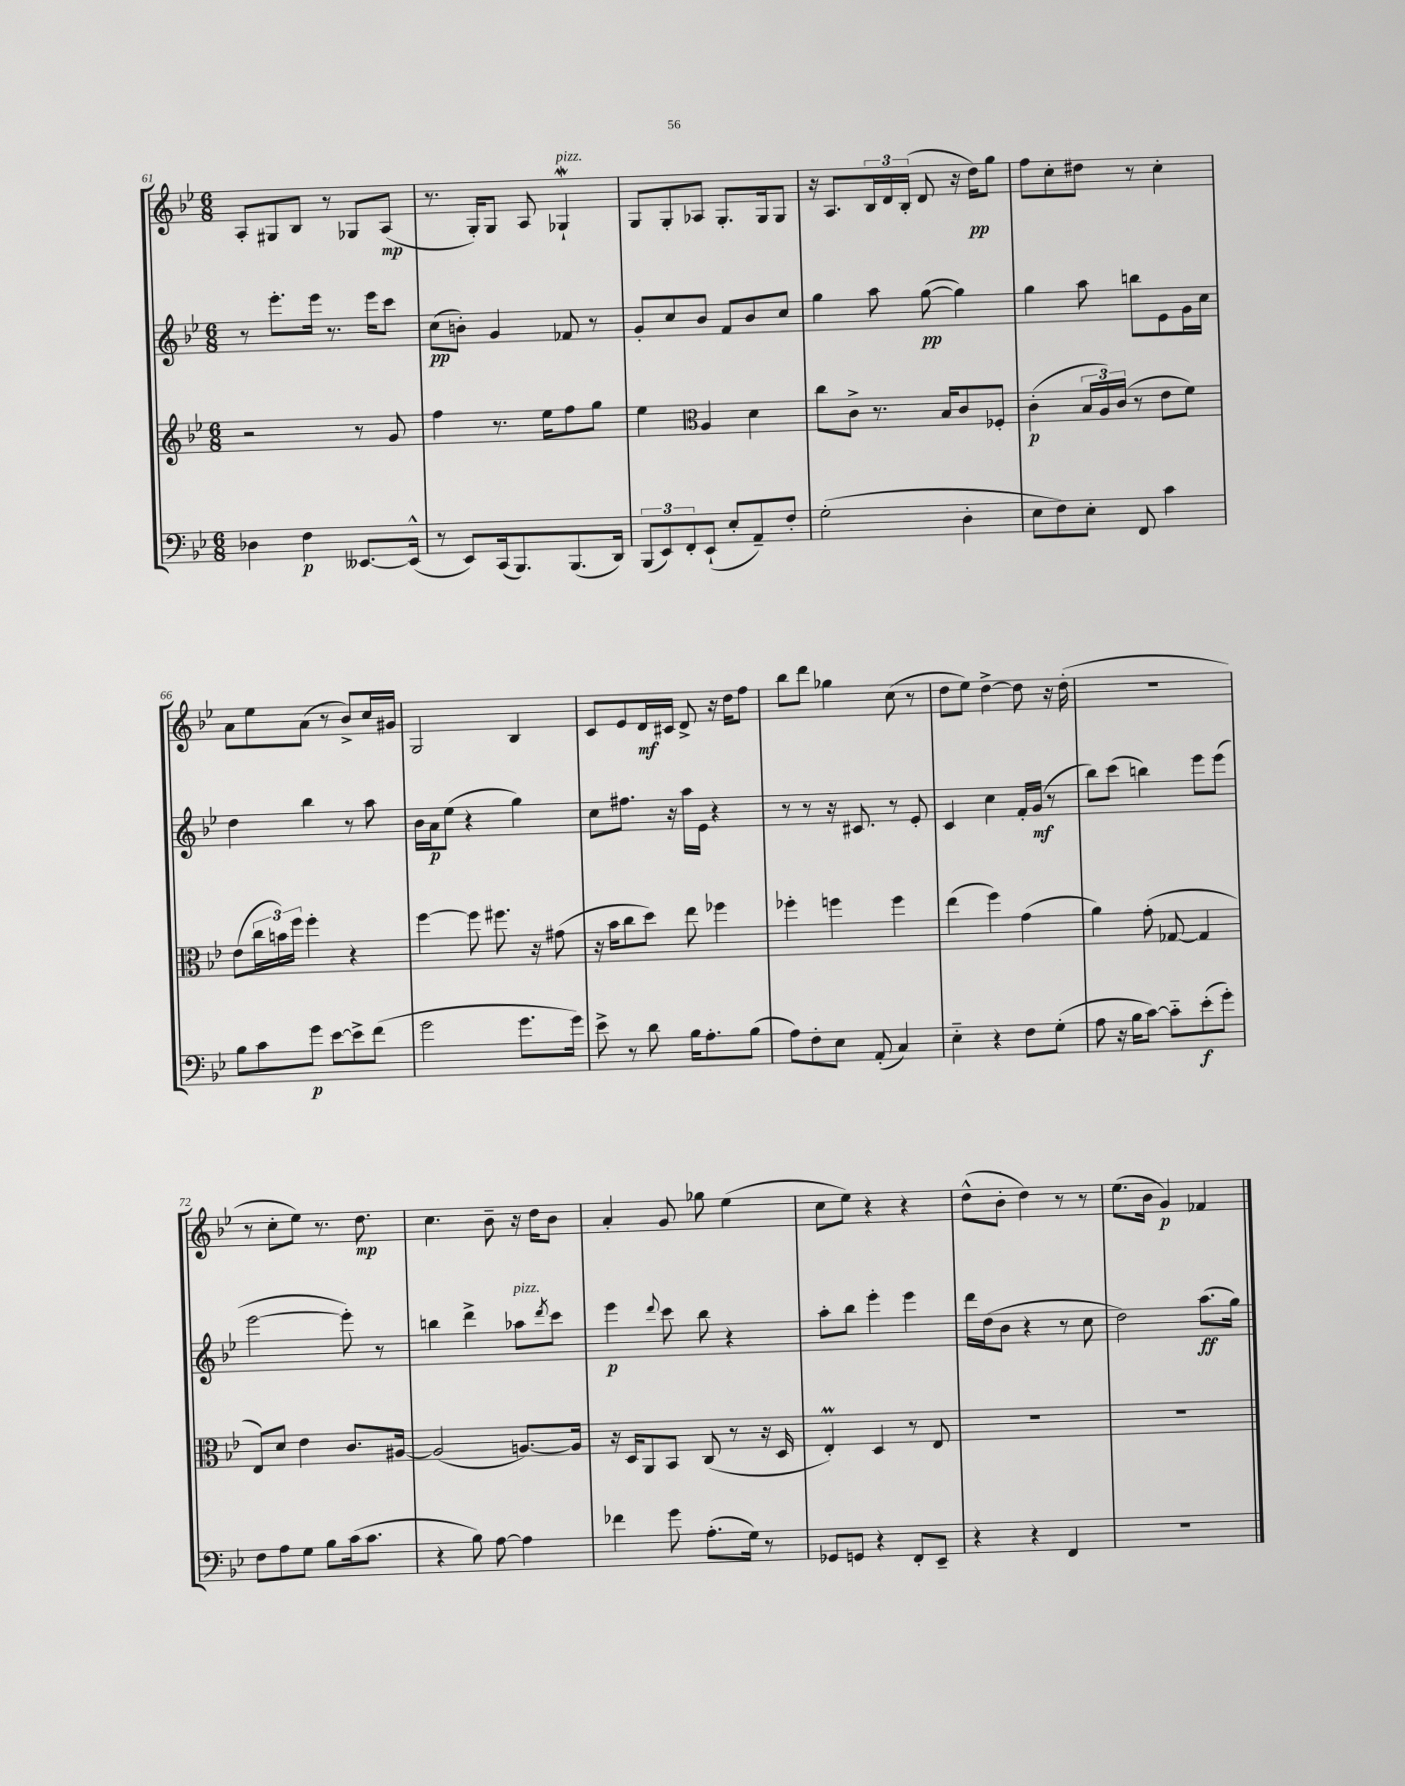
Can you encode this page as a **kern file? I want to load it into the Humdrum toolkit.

**kern	**kern	**kern	**kern
*staff4	*staff3	*staff2	*staff1
*clefF4	*clefG2	*clefG2	*clefG2
*k[b-e-]	*k[b-e-]	*k[b-e-]	*k[b-e-]
*M6/8	*M6/8	*M6/8	*M6/8
4D-	2r	8r	8A'
.	.	8.eee-'	8G#
4F	.	.	8B-
.	.	16eee-	.
.	.	8.r	8r
[8.EE--	8r	.	8G-
.	.	16eee-	.
.	8g	8ccc	(8A
(16EE--^^]	.	.	.
=	=	=	=
8r	4ff	(8cc	8.r
8EE-)	.	8b')	.
.	.	.	16G')
(16CC	8.r	4g	8G
8.BBB-)	.	.	.
.	.	.	8A
.	16ee-	.	.
(8.BBB-	8ff	8f-	4G-`
.	8gg	8r	.
16DD)	.	.	.
=	=	=	=
(12BBB-	4ee-	8g'	8G
12EE-)	.	.	.
.	.	8cc	8G'
12FF'	.	.	.
*	*clefC3	*	*
(8EE-`	4A	8b-	8A-
8E-'	.	8f	8.G'
8AA~)	4d	8b-	.
.	.	.	16G
8F'	.	8cc	8G
=	=	=	=
(2G'	8cc	4gg	16r
.	.	.	8.A
.	8c^	.	.
.	8.r	8aa	24B-
.	.	.	24d
.	.	.	(24B-'
.	.	([8gg	8d
.	16B-	.	.
4D'	8c	4gg])	16r
.	.	.	16dd)
.	8F-'	.	8gg
=	=	=	=
8E-	(4c'	4gg	8ff
8F)	.	.	8cc'
8E-'	24B-	8aa	8dd#
.	24A)	.	.
.	(24c	.	.
8FF	8r	8bb	8r
4c	8e-	8e-	4cc'
.	8f)	16g	.
.	.	16cc	.
=	=	=	=
8B-	(8e-	4dd	8a
8c	24cc	.	8ee-
.	24b)	.	.
.	24ff	.	.
8g	4ff'	4bb-	(8a
[8e-	.	.	8r
8e-^]	4r	8r	8b-^)
(8f	.	8aa	16cc
.	.	.	16g#
=	=	=	=
2g	[4ff	16b-	2G
.	.	16a	.
.	.	(8ee-	.
.	8ff]	4r	.
.	8.ff#	.	.
8.g	.	4gg)	4B-
.	16r	.	.
.	(8g#	.	.
16g)	.	.	.
=	=	=	=
8e-^	16r	8cc	8c
.	16b-	.	.
8r	8cc	8.ff#	8e-
8d	8dd)	.	16d
.	.	16r	16c#
16B-	8ee-	16aa	8d^
8.A'	.	16e-	.
.	4ff-	4r	16r
.	.	.	16dd
(8B-	.	.	8ff
=	=	=	=
8A)	4ff-'	8r	8bb-
8F'	.	8r	8ddd
8E-	4ff	16r	4gg-
.	.	8.c#	.
(8AA'	.	.	.
4C)	4ff	8r	(8cc
.	.	8e-'	8r
=	=	=	=
4E-'~	(4ee-	4c	8dd
.	.	.	8ee-)
4r	4ff)	4cc	[4dd^
8F	(4g	16f'	8dd]
.	.	(16g	.
(8G'	.	8r	16r
.	.	.	(16dd'
=	=	=	=
8A	4a)	8bb-)	2.r
16r	.	(8ccc	.
16B-	.	.	.
[8c)	(8g'	4bb)	.
8c'~]	[8G-	.	.
(8e-'	4G-]	8eee-	.
8g')	.	(8eee-	.
=	=	=	=
8F	8E-)	[2eee-	8r
8A	8d	.	8cc'
8G	4e-	.	8ee-)
8B-	.	.	8.r
(16c	8.c	8eee-'])	.
8.c	.	.	8.dd
.	.	8r	.
.	[16A#	.	.
=	=	=	=
4r	(2A#]	4bb	4.cc
8B-)	.	4ddd^	.
[8A	.	.	8b-~
4A]	[8.A)	8aa-	16r
.	.	.	16dd
.	.	8qddd	.
.	.	8ccc	8b-
.	16A]	.	.
=	=	=	=
4f-	16r	4eee-	4a'
.	16D	.	.
.	8AA	.	.
.	.	8qqddd	.
8g	8BB-	8ccc	8g
(8.A'	(8C	8bb-	8gg-
.	8r	4r	(4ee-
16G)	.	.	.
8r	16r	.	.
.	16D	.	.
=	=	=	=
8GG-	4E-')	8aa'	8cc
8GG	.	8bb-	8ee-)
4r	4D	4eee-'	4r
8FF'	8r	4eee-	4r
8EE-~	8E-	.	.
=	=	=	=
4r	2.r	16ddd	(8dd^^
.	.	(16dd	.
.	.	8b-	8b-'
4r	.	4r	4dd)
4FF	.	8r	8r
.	.	8cc	8r
=	=	=	=
2.r	2.r	2dd)	(8.ee-
.	.	.	16b-
.	.	.	4g)
.	.	(8.aa	4f-
.	.	16gg)	.
==	==	==	==
*-	*-	*-	*-
